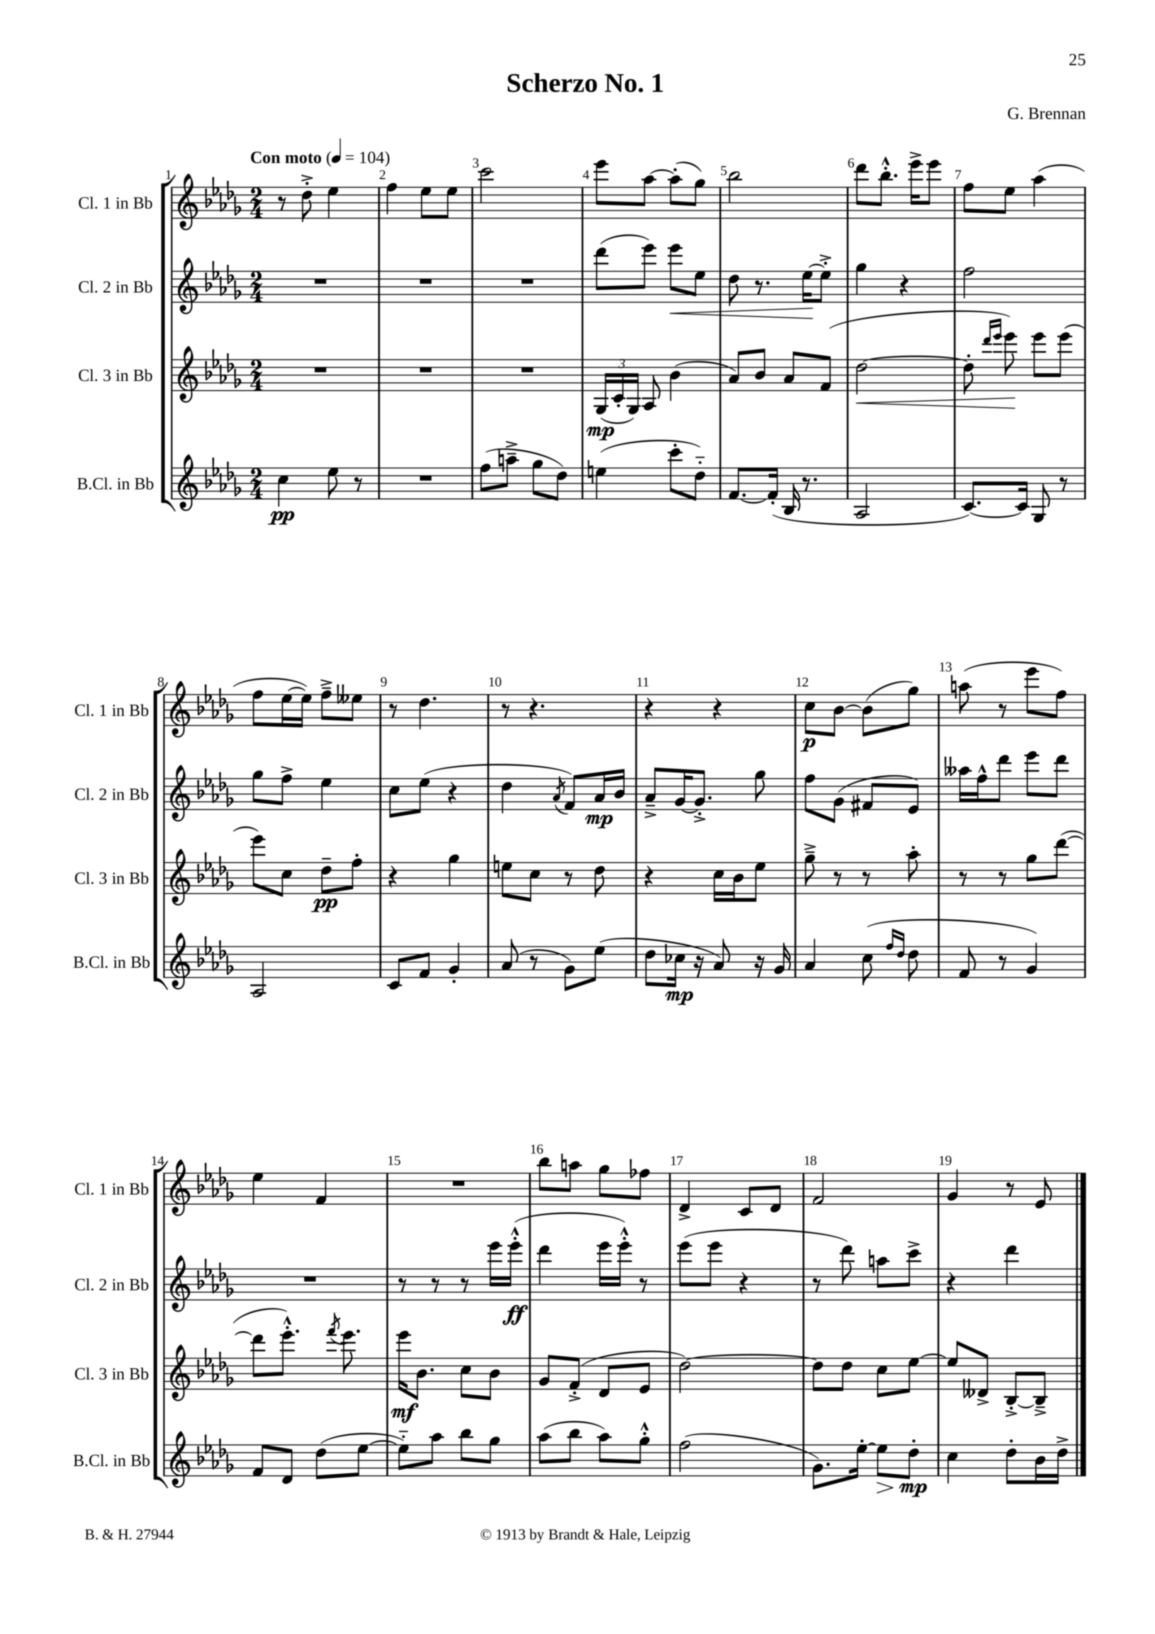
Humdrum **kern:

**kern	**kern	**kern	**kern
*staff4	*staff3	*staff2	*staff1
*clefG2	*clefG2	*clefG2	*clefG2
*k[b-e-a-d-g-]	*k[b-e-a-d-g-]	*k[b-e-a-d-g-]	*k[b-e-a-d-g-]
*M2/4	*M2/4	*M2/4	*M2/4
*MM104	*MM104	*MM104	*MM104
4cc\	2r	2r	8r
.	.	.	8dd-'^\
8ee-\	.	.	4ee-\
8r	.	.	.
=	=	=	=
2r	2r	2r	4ff\
.	.	.	8ee-\L
.	.	.	8ee-\J
=	=	=	=
(8ff\L	2r	2r	2ccc\
8aa~^\J	.	.	.
8gg-\L	.	.	.
8dd-\J)	.	.	.
=	=	=	=
(4ee\	(24G-/LL	(8ddd-\L	8eee-\L
.	24c'/	.	.
.	24G-/JJ)	.	.
.	8A-/	8eee-\J)	[8aa-\J
8ccc'\L	(4b-\	8eee-\L	(8aa-'\]L
8dd-'~\J)	.	8ee-\J	8gg-\J)
=	=	=	=
[8.f/L	8a-/L)	8dd-\	2bb-\
.	8b-/J	8.r	.
(16f'/]Jk	.	.	.
16B-/	8a-/L	.	.
8.r	.	[16ee-\LK	.
.	(8f/J	8ee-'^\]J	.
=	=	=	=
2A-/	[2dd-\	4gg-\	8ddd-\L
.	.	.	8.bb-'^^\J
.	.	4r	.
.	.	.	16eee-^\LK
.	.	.	8eee-\J
=	=	=	=
[8.c/L)	8dd-'\]	2ff\	8ff\L
.	16qqddd-/LL	.	.
.	16qqeee-/JJ	.	.
.	8eee-\)	.	8ee-\J
16c/]Jk	.	.	.
8G-/	8eee-\L	.	(4aa-\
8r	(8eee-\J	.	.
=	=	=	=
2A-/	8eee-\L)	8gg-\L	8ff\L
.	8cc\J	8ff^\J	[16ee-\L
.	.	.	16ee-\]JJ)
.	8dd-~\L	4ee-\	8ff~^\L
.	8ff'\J	.	8ee--\J
=	=	=	=
8c/L	4r	8cc\L	8r
8f/J	.	(8ee-\J	4.dd-\
4g-'/	4gg-\	4r	.
=	=	=	=
(8a-/	8ee\L	4dd-\	8r
8r	8cc\J	.	4.r
.	.	8qa-/	.
8g-\L)	8r	8f/L)	.
(8ee-\J	8dd-\	16a-/L	.
.	.	16b-/JJ	.
=	=	=	=
8dd-\L	4r	8a-~^/L	4r
16cc-\Jk	.	[16g-/K	.
16r	.	8.g-'^/]J	.
8a-/)	16cc\LL	.	4r
.	16b-\J	.	.
16r	8ee-\J	8gg-\	.
16g-/	.	.	.
=	=	=	=
4a-/	8gg-~^\	8ff\L	8cc\L
.	8r	(8g-\J	[8b-\J
(8cc\	8r	8f#/L	(8b-\]L
16qqff/LL	.	.	.
16qqdd-/JJ	.	.	.
8dd-\	8aa-'\	8e-/J)	8gg-\J)
=	=	=	=
8f/	8r	16aa--\LL	(8aa\
.	.	16ff^^\J	.
8r	8r	8ddd-\J	8r
4g-/)	8gg-\L	8eee-\L	8eee-\L
.	([8ddd-\J	8ddd-\J	8ff\J)
=	=	=	=
8f/L	8ddd-\]L	2r	4ee-\
8d-/J	8.eee-'^^\J)	.	.
(8dd-\L	.	.	4f/
.	8qfff/	.	.
.	8.eee-\	.	.
[8ee-\J	.	.	.
=	=	=	=
8ee-'~\]L)	16eee-\LK	8r	2r
.	8.b-\J	.	.
8aa-\J	.	8r	.
8bb-\L	8cc\L	8r	.
8gg-\J	8b-\J	16eee-\LL	.
.	.	(16eee-'^^\JJ	.
=	=	=	=
(8aa-\L	8g-/L	4ddd-\	8bb-\L
8bb-\J	(8f'^/J	.	8aa\J
8aa-\L)	8d-/L	16eee-\LL	8gg-\L
.	.	16eee-'^^\JJ)	.
8gg-'^^\J	8e-/J	8r	8ff-\J
=	=	=	=
(2ff\	[2dd-\)	(8eee-\L	4d-^/
.	.	8eee-\J	.
.	.	4r	8c/L
.	.	.	8d-/J
=	=	=	=
8.g-\L)	8dd-\]L	8r	2f/
.	8dd-\J	8ddd-\)	.
[16ee-'\Jk	.	.	.
8ee-\]L	8cc\L	8aa\L	.
8dd-'\J	[8ee-\J	8ccc^\J	.
=	=	=	=
4cc\	8ee-/]L	4r	4g-/
.	8d--^/J	.	.
8dd-'\L	[8B-'^/L	4ddd-\	8r
16b-\L	8B-~^/]J	.	8e-/
16dd-^\JJ	.	.	.
==	==	==	==
*-	*-	*-	*-
